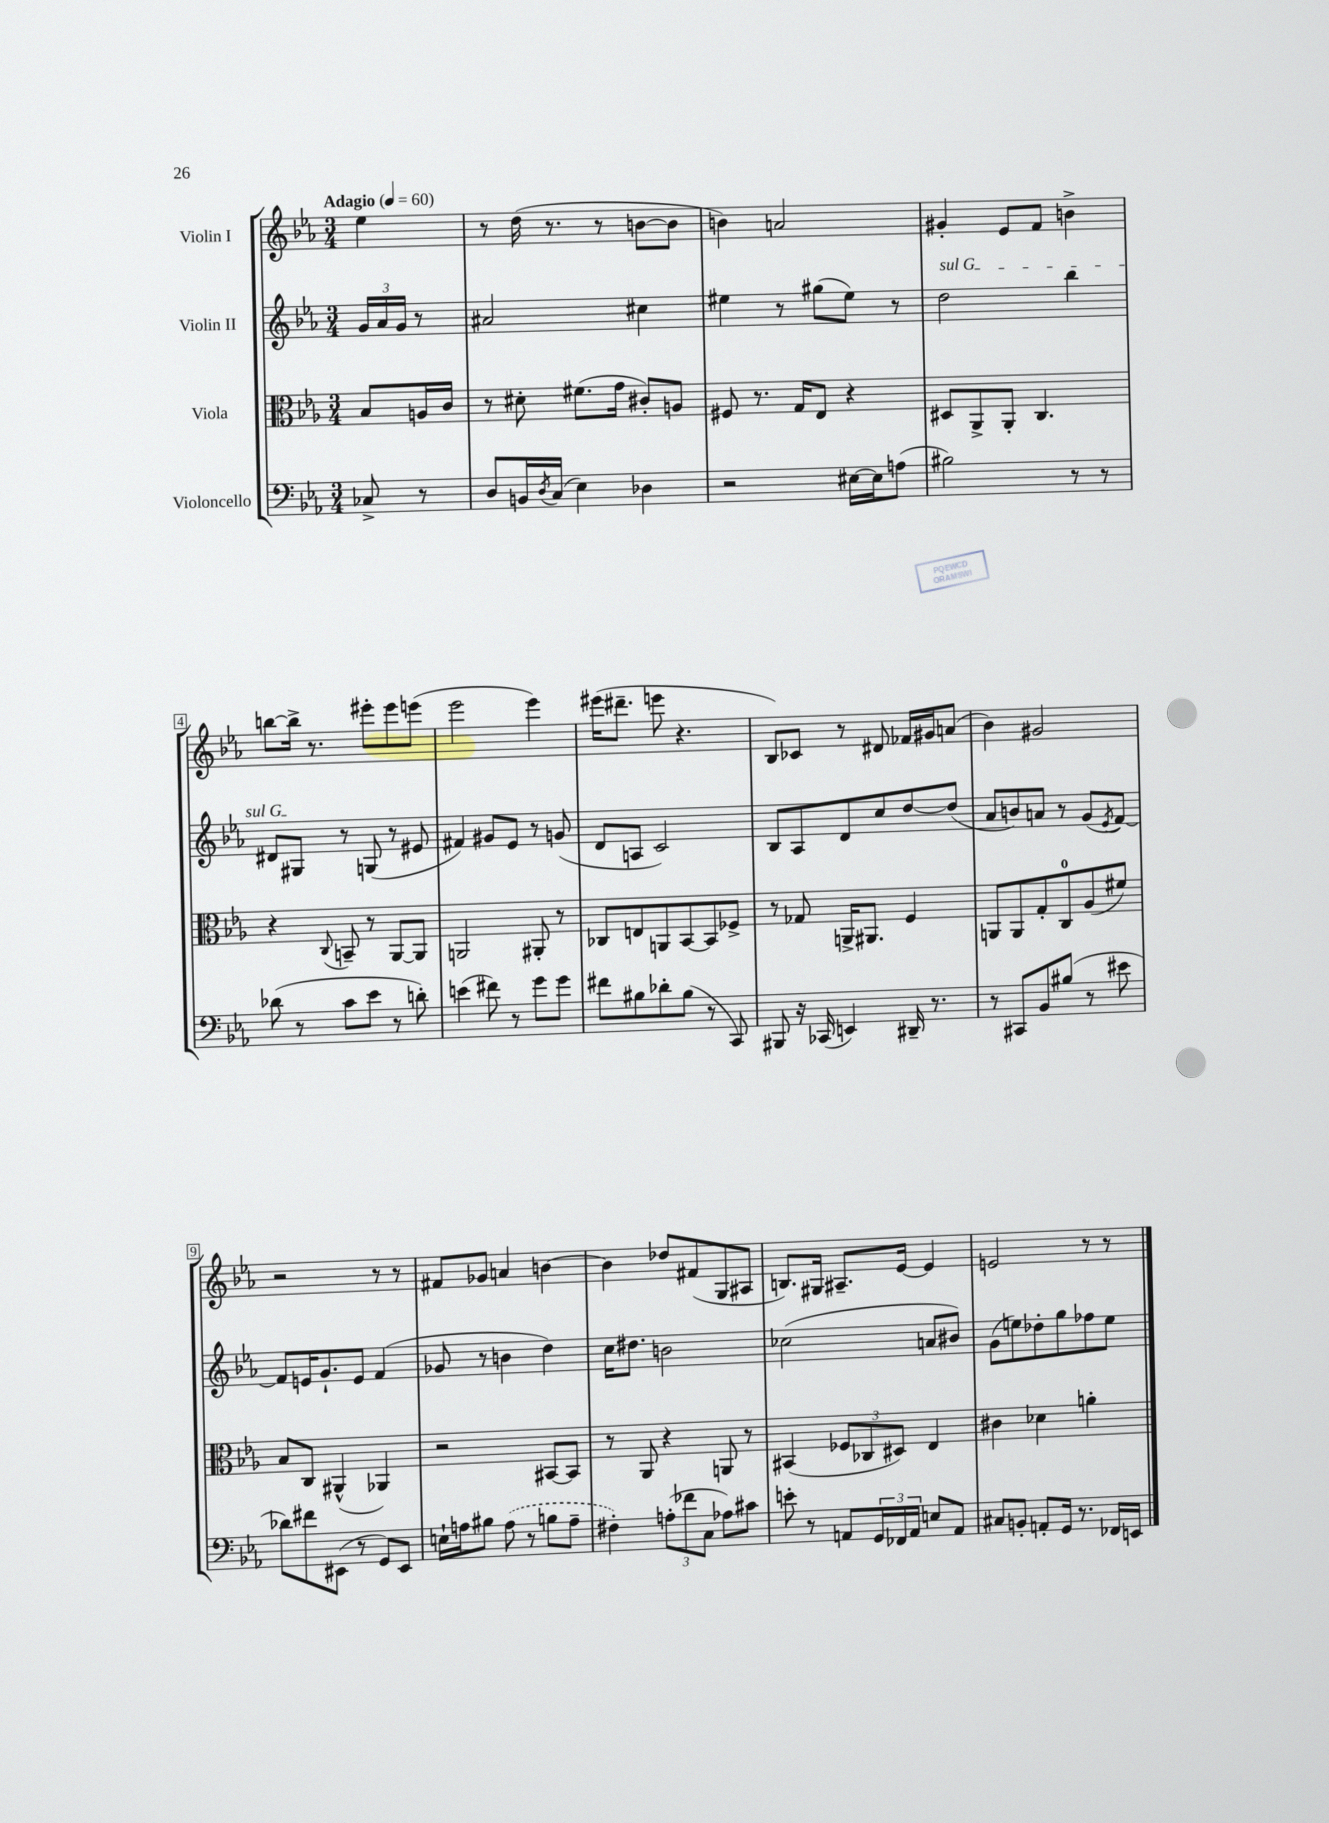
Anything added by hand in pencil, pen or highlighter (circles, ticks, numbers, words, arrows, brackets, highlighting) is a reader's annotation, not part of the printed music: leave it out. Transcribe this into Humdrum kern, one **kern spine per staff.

**kern	**kern	**kern	**kern
*part4	*part3	*part2	*part1
*staff4	*staff3	*staff2	*staff1
*I"Violoncello	*I"Viola	*I"Violin II	*I"Violin I
*clefF4	*clefC3	*clefG2	*clefG2
*k[b-e-a-]	*k[b-e-a-]	*k[b-e-a-]	*k[b-e-a-]
*M3/4	*M3/4	*M3/4	*M3/4
*MM60	*MM60	*MM60	*MM60
=	=	=	=
!	!	!	!LO:TX:a:B:t=Adagio
8C-X^/	8B-/L	24g/LL	4ee-\
.	.	24a-/	.
.	.	24g/JJ	.
8r	16An/L	8r	.
.	16c/JJ	.	.
=1	=1	=1	=1
8D/L	8r	2a#X/	8r
16BBn/L	8d#X'\	.	(16dd\
8qD/	.	.	.
(16C/JJ	.	.	8.r
4E-\)	(8.f#X\L	.	.
.	.	.	8r
.	16g\Jk	.	.
4D-X\	8c#X'/L)	4cc#X\	[8bn\L
.	8An/J	.	8b\J]
=2	=2	=2	=2
2r	8F#X/	4ee#X\	4bn\)
.	8.r	.	.
.	.	8r	2an/
.	16G/KL	.	.
.	8E-/J	(8gg#X\L	.
[16E#X\LL	4r	8ee#\J)	.
16E#\J]	.	.	.
(8An\J	.	8r	.
=3	=3	=3	=3
!	!	!LO:TX:a:i:t=sul G	!
2B#X\)	8D#X/L	2dd\	4g#X'/
.	8AA-^/	.	.
.	8AA-'/J	.	8e-/L
.	4.C/	.	8f/J
8r	.	4bb-\	4bn^\
8r	.	.	.
!!LO:LB:g=z
=4	=4	=4	=4
(8d-X\	4r	8d#X/L	[8bbn\L
8r	.	8G#X/J	16bb^\Jk]
.	.	.	8.r
.	8qqC/	.	.
8c\L	8BBn~/	8r	.
8e-\J	8r	(8Gn/	8eee#X'\L
8r	[8AA-/L	8r	8eee#\
8dn'\)	8AA-/J]	8e#X/	(8eeen\J
=5	=5	=5	=5
(4en\	2AAn/	4f#X/)	2eee-\
8f#X\)	.	8g#X/L	.
8r	.	8e-/J	.
8g\L	8AA#X'/	8r	4eee-\)
8g\J	8r	(8gn/	.
=6	=6	=6	=6
8f#X\L	8C-X/L	8d/L	(16eee#X\KL
.	.	.	8.ddd#X~\J
8B#X\	8En/	8An/J	.
8d-X'\	8AAn/	2c/)	8eeen\
(8B#\J	[8BB-/	.	4.r
8r	8BB-/]	.	.
8CC/)	8F-X^/J	.	.
=7	=7	=7	=7
8BBB#X/	8r	8B-/L	8B-/L)
16r	8G-X/	8A-/	8c-X/J
(16CC-X/	.	.	.
4EEn/)	16AAn^/KL	8d/	8r
.	8.AA#X/J	.	.
.	.	8cc/	8d#X/
16DD#X~/	4F/	[8dd/	16f-X/LL
8.r	.	.	16g#X/J
.	.	(8dd/J]	(8an/J
=8	=8	=8	=8
8r	8AAn/L	8a-/L	4b-\)
8CC#X/L	8AA/	8bn/)	.
8BB-/	8G'/	8an/J	2g#X/
(8B#X/J	8C/	8r	.
8r	(8A-/	(8g/L	.
.	.	8qe-/	.
8e#X\	8f#X/J)	[8f/J)	.
!!LO:LB:g=z
=9	=9	=9	=9
8d-X\L)	8B-/L	8f/L]	2r
8f#X\	8C/J	16en/K	.
.	.	8.g`/	.
(8EE#X\J	(4AA#X^^/	.	.
8r	.	8e/J	.
8GG/L)	4AA-X/)	(4f/	8r
8EE#/J	.	.	8r
=10	=10	=10	=10
16En`\LL	2r	8g-X/	8f#X/L
16An\J	.	.	.
8B#X\J	.	8r	8g-X/J
(8A\	.	4bn\	4an/
8r	.	.	.
8Bn\L	[8BB#X/L	4dd\)	[4bn\
8A~\J	8BB#/J]	.	.
=11	=11	=11	=11
4F#X'\)	8r	16cc\KL	4b\]
.	.	8.dd#X\J	.
.	8AA-/	.	.
(12An'\L	4r	2bn\	8dd-X/L
12f-X\	.	.	.
.	.	.	(8f#X/
12C\J	.	.	.
8A-X\L)	8AAn/	.	8G/
8c#X\J	8r	.	8A#X/J
=12	=12	=12	=12
8en'\	(4BB#X/	(2cc-X\	8.Bn/L)
8r	.	.	.
.	.	.	16G#X/Jk
8AAn/L	12F-X/L	.	8.A#X~/L
.	12C-X/	.	.
24GG/L	.	.	.
24FF-X/	12D#X/J)	.	.
.	.	.	[16e-/Jk
24AA/JJ	.	.	.
8En/L	4E-/	8an/L	4e-/]
8AA/J	.	8b#X/J)	.
=13	=13	=13	=13
8C#X/L	4c#X\	(8g\L	2en/
8BBn'/J	.	8een\)	.
8AAn'/L	4d-X\	8dd-X'\	.
16GG/Jk	.	8gg\	.
8.r	.	.	.
.	4an'\	8ff-X\	8r
16FF-X/LL	.	8ee\J	8r
16EEn/JJ	.	.	.
==	==	==	==
*-	*-	*-	*-
